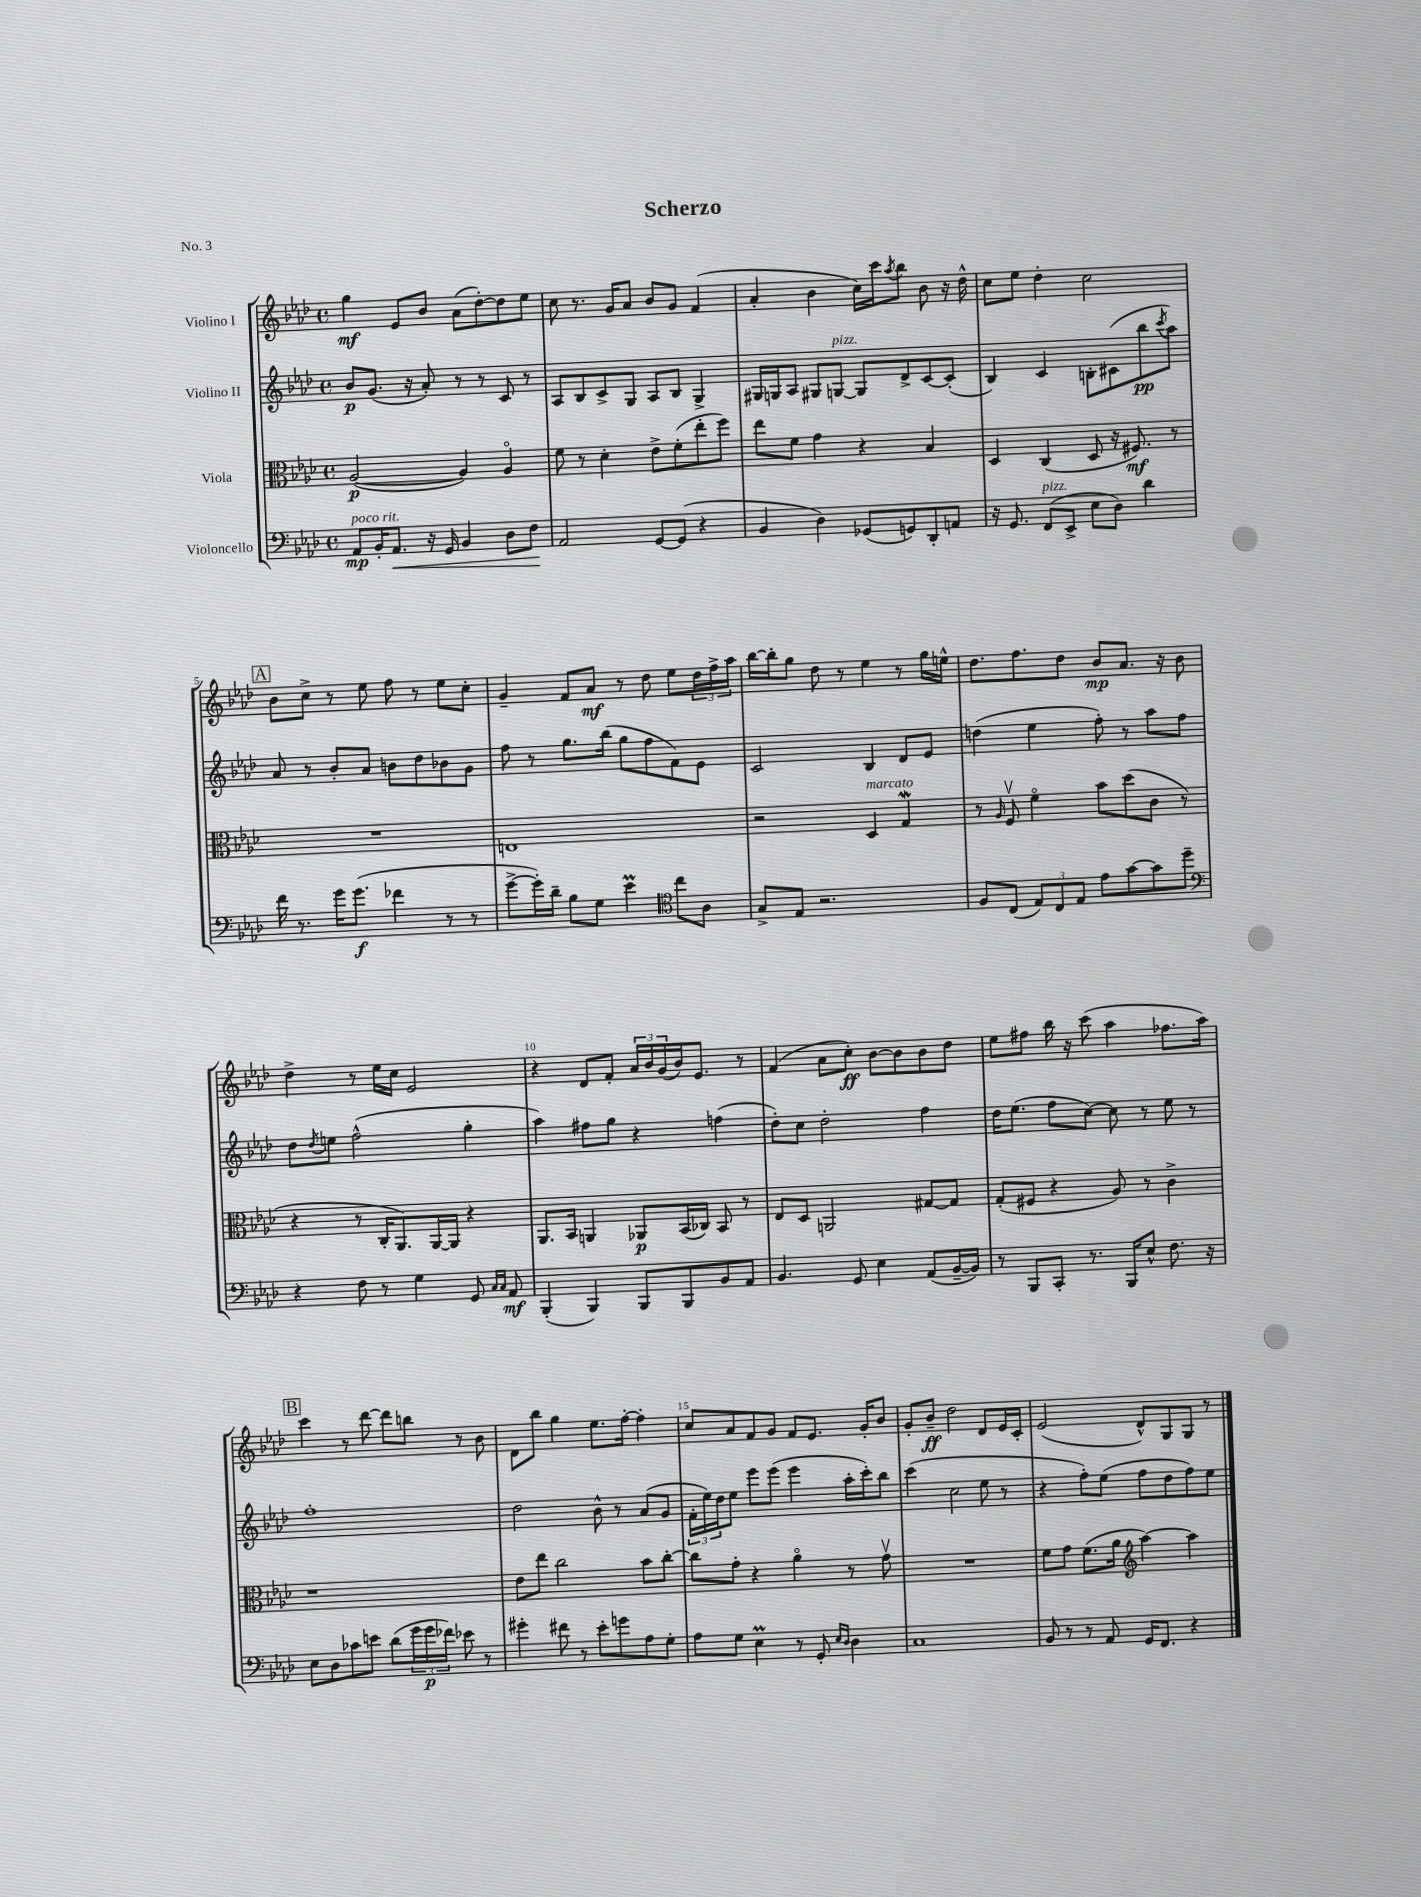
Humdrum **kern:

**kern	**kern	**kern	**kern
*staff4	*staff3	*staff2	*staff1
*clefF4	*clefC3	*clefG2	*clefG2
*k[b-e-a-d-]	*k[b-e-a-d-]	*k[b-e-a-d-]	*k[b-e-a-d-]
*M4/4	*M4/4	*M4/4	*M4/4
*met(c)	*met(c)	*met(c)	*met(c)
8AA-/L	([2A-/	8b-/L	4gg\
16BB-'/K	.	(8.g/J	.
8.AA-/J	.	.	.
.	.	.	8e-/L
.	.	16r	.
16r	.	8a-'/)	8b-/J
16GG/	.	.	.
4BB-/	4A-/])	8r	(8a-\L
.	.	8r	[8dd-'\)
8D-\L	4A-o/	8c/	8dd-\]
8F\J	.	8r	8ee-\J
=	=	=	=
2AA-/	8f\	8A-/L	8cc\
.	8r	8B-/	8.r
.	4d-'\	8c^/	.
.	.	.	16g/LK
.	.	8G/J	8a-/J
[8GG/L	8e-^\L	8A-/L	8b-/L
(8GG/]J	(8f'\	8B-/J	8g/J
4r	8ee-'\	4G^/	(4f/
.	8ff\J)	.	.
=	=	=	=
4BB-/	8ee-\L	16G#/LL	4a-'/
.	.	16G/J	.
.	8f\J	8A-/J	.
4D-\)	4g\	8G#/L	4b-\
.	.	[8G/J	.
(8GG-/L	4r	8G/]L	16cc\LL)
.	.	.	16ccc\J
.	.	.	8qaa-/
8GG/)	.	8d-^/	8bb-\J
8DD-'/	4B-/	[8c/	8b-\
8AA/J	.	(8c'/]J	16r
.	.	.	16dd-^^\
=	=	=	=
16r	4D-/	4B-/)	8cc\L
8.GG/	.	.	.
.	.	.	8ee-\J
(8FF/L	(4C/	4c/	4dd-'\
8EE-^/J	.	.	.
8E-\L	8D-/	8B'\L	2cc\
8D-\J)	16r	(8c#\	.
.	8.F#/)	.	.
4d-\	.	8bb-\	.
.	.	8qccc/	.
.	8r	8aa-\J)	.
=	=	=	=
16f\	1r	8a-/	8b-\L
8.r	.	.	.
.	.	8r	8cc^\J
16g\LK	.	8b-'/L	8r
(8.g\J	.	.	.
.	.	8a-/J	8ee-\
4f-\	.	8b\L	8ff\
.	.	8dd-\	8r
8r	.	8b-\	8ee-\L
8r	.	8g\J	8cc'\J
=	=	=	=
[8g^\L	1E	8ff\	4g~/
16g'\]L)	.	8r	.
16d-~\JJ	.	.	.
8B-\L	.	8.gg\L	8f/L
8G\J	.	.	8a-/J
.	.	(16bb-\Jk	.
4e-\	.	8gg\L	8r
.	.	8ff\	8dd-\
*clefC4	*	*	*
8cc\L	.	8f\)	8ee-\L
8A-\J	.	8e-\J	24dd-\L
.	.	.	24ff^\
.	.	.	24aa-\JJ
=	=	=	=
8G^/L	2r	2c/	[16bb-\LL
.	.	.	16bb-'\]J
8E-/J	.	.	8gg\J
2.r	.	.	8dd-\
.	.	.	8r
.	4D-/	4B-/	4ee-\
.	4G/	8d-/L	8r
.	.	8e-/J	16gg\LL
.	.	.	16ee^^\JJ
=	=	=	=
8F/L	8r	(4dd\	8.dd-\L
.	16qqA-/	.	.
(8C/J	8Fv/	.	.
.	.	.	8.ff\
12E-/L)	4fo\	4ee-\	.
12C/	.	.	.
.	.	.	8dd-\J
12E-/J	.	.	.
8e-\L	8b-\L	8ff'\)	8b-/L
[8g\	(8dd-\	8r	8.a-/J
8g\]	8c\J	8aa-\L	.
.	.	.	16r
8dd-~\J	8r	8ff\J	8b-\
=	=	=	=
*clefF4	*	*	*
4r	4r	8dd-\L	4dd-^\
.	.	8qdd-/	.
.	.	8ee\J	.
8F\	8r	(2ff^^\	8r
8r	16C'/LK	.	16ee-\LL
.	8.AA-/)	.	16cc\JJ
4G\	.	.	2e-/
.	[16AA-/L	.	.
.	16AA-/]JJ	.	.
8GG/	4r	4gg'\	.
16qqC/LL	.	.	.
16qqC/JJ	.	.	.
8AA-/	.	.	.
=	=	=	=
(4BBB-'/	8.AA-/L	4aa-\)	4r
.	16BB-/Jk	.	.
4BBB-/)	4AA/	8ff#\L	8d-/L
.	.	8gg\J	8f'/J
8BBB-/L	8AA-/L	4r	24a-/LL
.	.	.	24b-/
.	.	.	(24g/
8BBB-/	(16BB-/L	.	16b-/J)
.	16C-/JJ)	.	8.e-/J
8BB-/	8BB-/	(4ff\	.
8AA-/J	8r	.	8r
=	=	=	=
4.BB-/	8E-/L	8dd-'\L)	(4f/
.	8D-/J	8cc\J	.
.	2AA/	2dd-'\	8a-\L
8GG/	.	.	8cc'\J)
4E-\	.	.	[8b-\L
.	.	.	8b-\]
(8AA-/L	[8G#/L	4ff\	8b-\
[16BB-~/L	8G#/]J	.	8dd-\J
16BB-/]JJ)	.	.	.
=	=	=	=
8r	(8G'/L	16dd-\LK	8ee-\L
.	.	(8.ee-\J	.
8BBB-/L	8F#/J	.	8ff#\J
8CC'/J	4r	8ff\L	16bb-\
.	.	.	16r
8.r	.	[8cc\J)	(8ccc\
.	8A-/)	8cc\]	4aa-\
16BBB-/LK	.	.	.
8E-^^/J	8r	8r	.
8.F\	4c^\	8ee-\	8.ff-\L
.	.	8r	.
16r	.	.	16aa-\Jk)
=	=	=	=
8E-\L	1r	1ff'	4ccc\
8D-\	.	.	.
8c-\	.	.	8r
8e\J	.	.	[8ddd-\
(8d-\L	.	.	8ddd-\]L
24g\L	.	.	8bb\J
24g\	.	.	.
24f-\JJ)	.	.	.
8e-\	.	.	8r
8r	.	.	8b-\
=	=	=	=
4g#'\	8e-\L	2dd-\	8d-\L
.	8ee-\J	.	8bb-\J
8f#\	2cc\	.	4gg\
8r	.	.	.
8e-'\L	.	8b-^^\	8.ee-\L
8g\	.	8r	.
.	.	.	[16ff'\Jk
8A-\	8b-\L	(8a-/L	4ff'\]
8G'\J	[8cc'\J	8g/J	.
=	=	=	=
8A-\L	8cc\]L	24f'\LL	8cc/L
.	.	24ee-\)	.
.	.	24dd-\J	.
8G\J	8g'\J	8ee-\J	8a-/
4E-\	4r	8eee-\L	8f/
.	.	(8eee-\J	8g/J
8r	4a-o\	4eee-\	8f/L
8GG'/	.	.	8.e-/J
16qqE-/LL	.	.	.
16qqD-/JJ	.	.	.
4D-\	8r	16aa-'\LL	.
.	.	16ccc'\J)	16g'/LK
.	8gv\	8bb-\J	8b-/J
=	=	=	=
1C	1r	(4ccc\	8g'/L
.	.	.	8b-~/J
.	.	2cc\	2dd-\
.	.	8ee-\	8d-/L
.	.	8r	16e-/L
.	.	.	16c'/JJ
=	=	=	=
8BB-/	8f\L	4r	(2e-/
8r	8g\J	.	.
8r	(8.f\L	8ff'\L)	.
8AA-/	.	(8ee-\J	.
.	16a-\Jk	.	.
*	*clefG2	*	*
16GG/LK	[4aa-\)	8ff\L	8d-^^/L)
8.FF/J	.	.	.
.	.	8dd-\	8G/
4r	4aa-\]	8ff\)	8G/J
.	.	8ee-\J	8r
==	==	==	==
*-	*-	*-	*-
